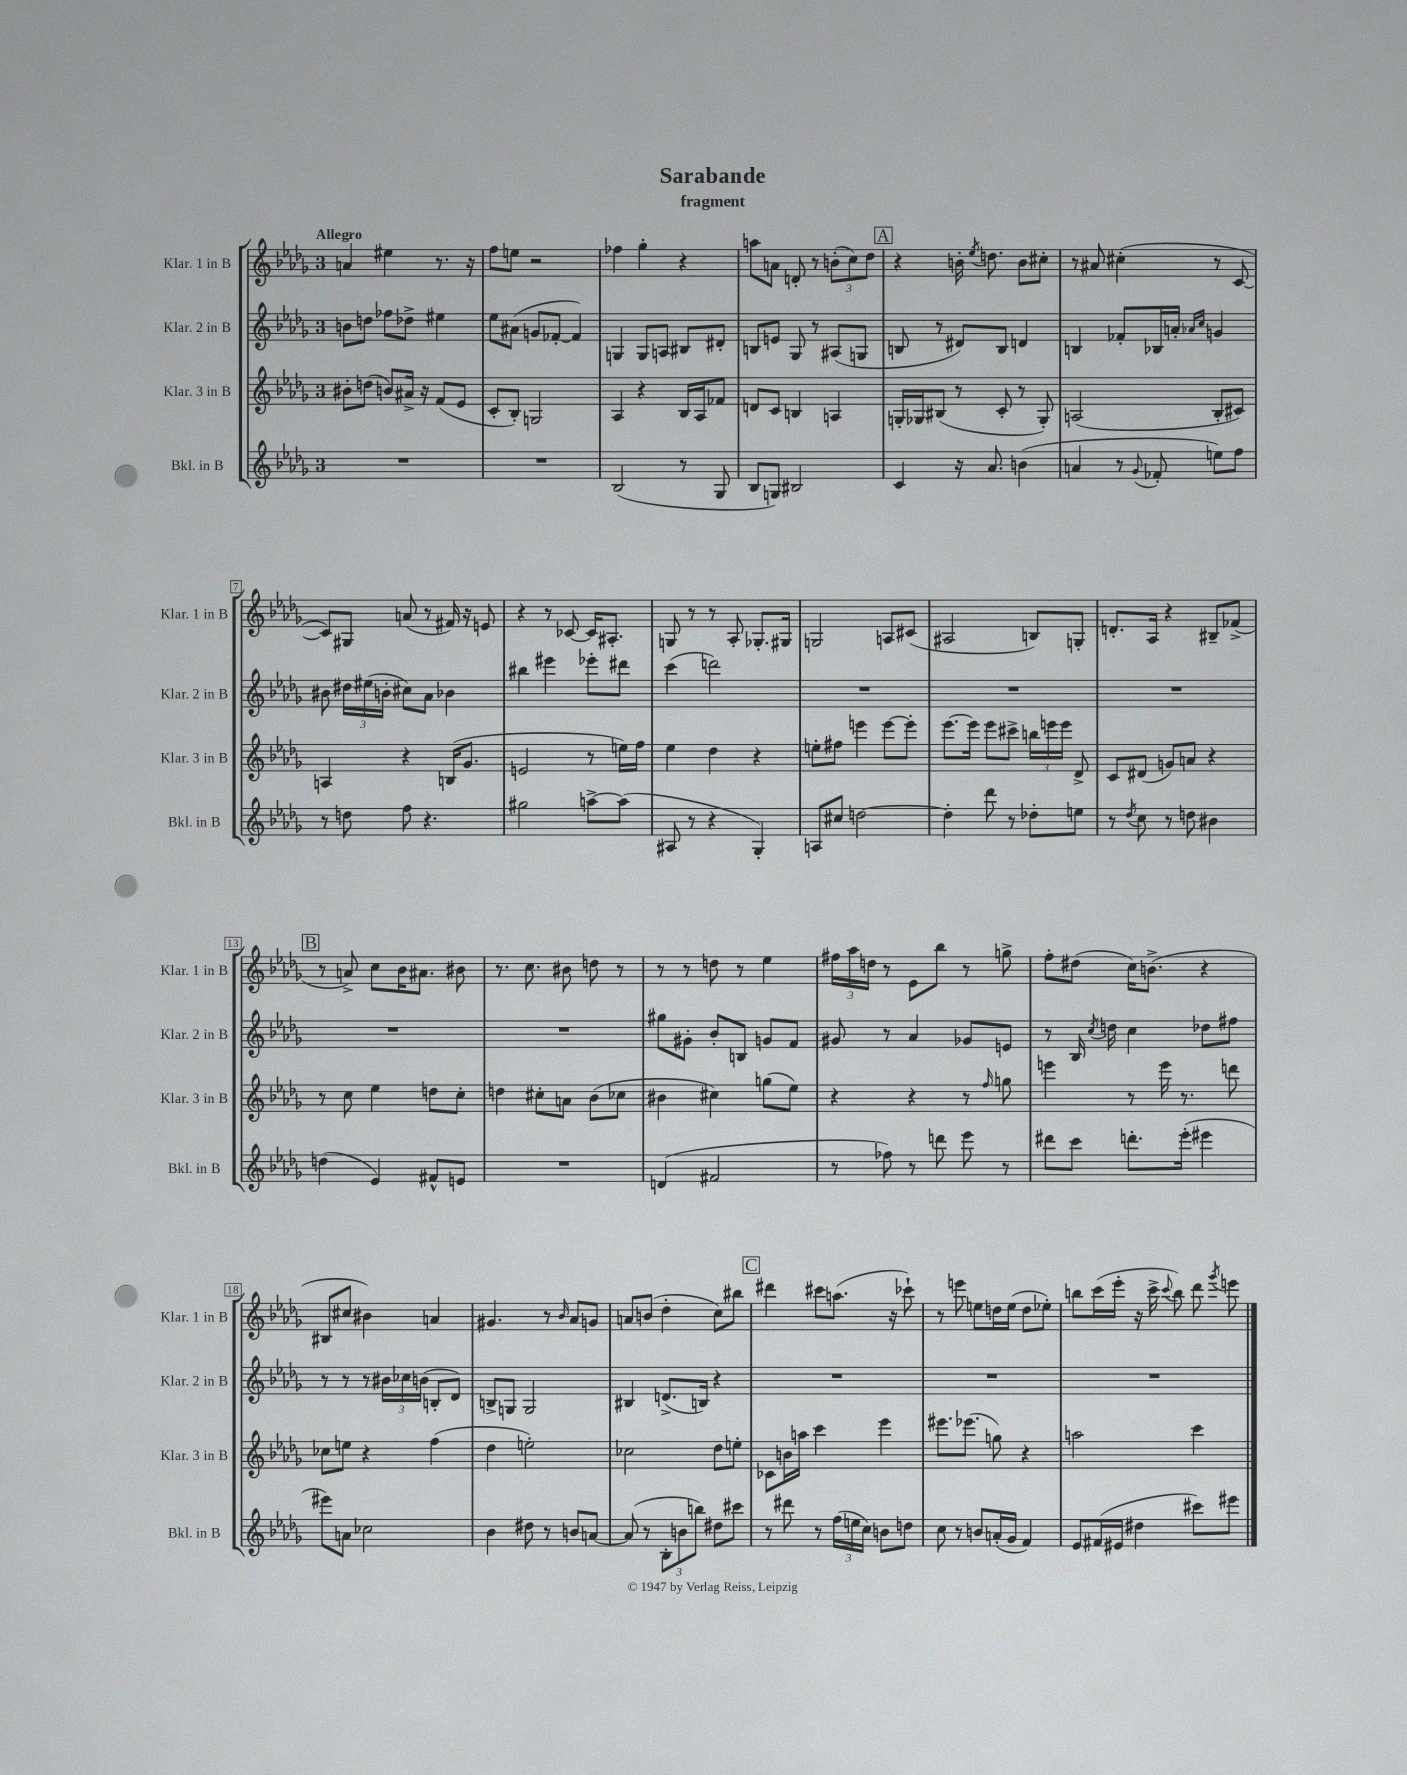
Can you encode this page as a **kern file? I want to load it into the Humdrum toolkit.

**kern	**kern	**kern	**kern
*staff4	*staff3	*staff2	*staff1
*clefG2	*clefG2	*clefG2	*clefG2
*k[b-e-a-d-g-]	*k[b-e-a-d-g-]	*k[b-e-a-d-g-]	*k[b-e-a-d-g-]
*M3/4	*M3/4	*M3/4	*M3/4
2.r	8b#'	8b	4a
.	(8dd	8dd	.
.	8b)	8ff-	4ee#
.	16a#^	8dd-^	.
.	16r	.	.
.	(8f	4ee#	8.r
.	8e-	.	.
.	.	.	16r
=	=	=	=
2.r	8c'	8ee-	8ff
.	8B-')	(8a#	8ee
.	2G	8g	2r
.	.	[8f-'	.
.	.	4f-])	.
=	=	=	=
(2B-	4A-	4G	4ff-
.	4r	8G	4gg-'
.	.	8A	.
8r	16B-	8B#	4r
.	16A-	.	.
8G-	8f-	8d#'	.
=	=	=	=
8B-	8d	8B	8aa
8G)	8c	8e	8a
2B#	4B	8G-	8d'
.	.	8r	8r
.	4A	(8A#	(12b'
.	.	.	12cc)
.	.	8G	.
.	.	.	12dd-
=	=	=	=
4c	16G'	8B	4r
.	16G-	.	.
.	(8B#	8r	.
16r	8r	8d#)	16b'
.	.	.	8qee-
8.a-	.	.	8.dd
.	8c'	8B	.
(4b	8r	4d	8b
.	8G-')	.	8cc#'
=	=	=	=
4a	(2A	4B	8r
.	.	.	8a#
8r	.	8f-'	(4cc#'
8qqg-	.	.	.
8f-'	.	16B-	.
.	.	16a'	.
.	.	16qqa-	.
.	.	16qqcc	.
8ee)	8B-'	4g	8r
8ff	8c#)	.	[8c
=	=	=	=
8r	4A	8b#	8c])
8dd	.	24dd#	8G#
.	.	(24ee#	.
.	.	24b'	.
8ff	4r	8cc#)	(8a
4.r	.	8a-	8r
.	(16B	4b-	16f#)
.	8.g-	.	16r
.	.	.	8e
=	=	=	=
2gg#	2e	4bb#	4r
.	.	4eee#	8r
.	.	.	[8c-
[8aa^	8r	8eee-'	16c-]
.	.	.	8.A#'
(8aa]	16ee)	8ddd#	.
.	16ff	.	.
=	=	=	=
8A#	4ee-	(4ccc	8G
8r	.	.	8r
4r	4dd-	2ddd)	8r
.	.	.	8A-'
4G-')	4r	.	8.G-'
.	.	.	16G#
=	=	=	=
8A	8ee'	2.r	2G
8cc#	8ff#	.	.
[2dd	4eee	.	.
.	[8eee	.	8A
.	8eee']	.	(8c#
=	=	=	=
4dd']	[8.eee-	2.r	2A#
.	16eee-]	.	.
8ddd-	8eee-	.	.
8r	8ccc#^	.	.
8dd-'	24bb	.	8B)
.	24eee	.	.
.	24eee	.	.
8ee	8d-^	.	8G'
=	=	=	=
8r	8c	2.r	8.d'
8qdd-	.	.	.
8cc	(8d#	.	.
.	.	.	16A-
8r	8g)	.	4r
8dd	8a	.	.
4b#	4r	.	8B#~
.	.	.	(8f-^
=	=	=	=
(4dd	8r	2.r	8r
.	8cc	.	8a^)
4e-)	4ee-	.	8cc
.	.	.	16b-
.	.	.	8.a#
8f#^^	8dd	.	.
8e	8cc'	.	8b#
=	=	=	=
2.r	4dd	2.r	8.r
.	.	.	8.cc
.	8cc#'	.	.
.	8a	.	8b#
.	(8b-	.	8dd
.	8cc-	.	8r
=	=	=	=
(4d	4b#	8gg#	8r
.	.	8g#'	8r
2f#	4cc#)	8b-'	8dd
.	.	8B	8r
.	(8gg	8g	4ee-
.	8ee-)	8f	.
=	=	=	=
8r	4r	8g#	24ff#
.	.	.	24aa-
.	.	.	24dd
8ff-)	.	8r	8r
8r	4r	4a-	8e-
8ddd	.	.	8bb-
8eee-	8r	8g-	8r
.	16qqff	.	.
8r	8gg	8e	8gg^
=	=	=	=
8ddd#	4eee	8r	8ff'
8ccc	.	16B-	(8dd#
.	.	8qcc	.
.	.	16dd	.
8.ddd'	8r	4cc	16cc)
.	.	.	(8.b^
.	16eee	.	.
(16eee-'	8.r	.	.
4eee#	.	8dd-	4r
.	8ddd	8ff#	.
=	=	=	=
8eee#)	8cc-	8r	8B#
8a	8ee	8r	8cc#
2cc-	4r	8r	4b#)
.	.	24b#	.
.	.	24cc-	.
.	.	(24b	.
.	(4ff	8B'	4a
.	.	8d-)	.
=	=	=	=
4b-	4dd-	8B^	4.g#
.	.	8G	.
8dd#	2ee')	2G	.
8r	.	.	8r
.	.	.	16qqb-
8b	.	.	8a-
[8a	.	.	8g
=	=	=	=
(8a]	2cc-	4B#	8a
8r	.	.	(8b
12B-'	.	(8.d^	4dd-'
12b	.	.	.
12bb)	.	.	.
.	.	16B)	.
8dd#	8dd-	4r	8cc)
8ccc#	8ee'	.	8bb#
=	=	=	=
8r	8c-	2.r	4ddd#
8ddd#	16b	.	.
.	16aa	.	.
8r	4ccc	.	8ccc#
(24ff	.	.	(8.aa
24ee	.	.	.
24cc)	.	.	.
8b	4eee-	.	.
.	.	.	16r
8dd	.	.	8ccc-`)
=	=	=	=
8cc	8.eee#	2.r	8r
8r	.	.	8eee
.	(8.eee-	.	.
8b	.	.	8ee
(16a'	8gg)	.	16dd
16g-	.	.	(16ee
4f)	4r	.	8dd
.	.	.	8ee-')
=	=	=	=
8e-	2aa	2.r	8bb
(16f#	.	.	(16ccc
16e#	.	.	16eee-'
4dd#	.	.	16r
.	.	.	16ccc^
.	.	.	8qqccc
.	.	.	8bb)
8ccc#)	4ccc	.	8ddd-
.	.	.	8qggg-
8eee#	.	.	8eee
==	==	==	==
*-	*-	*-	*-
